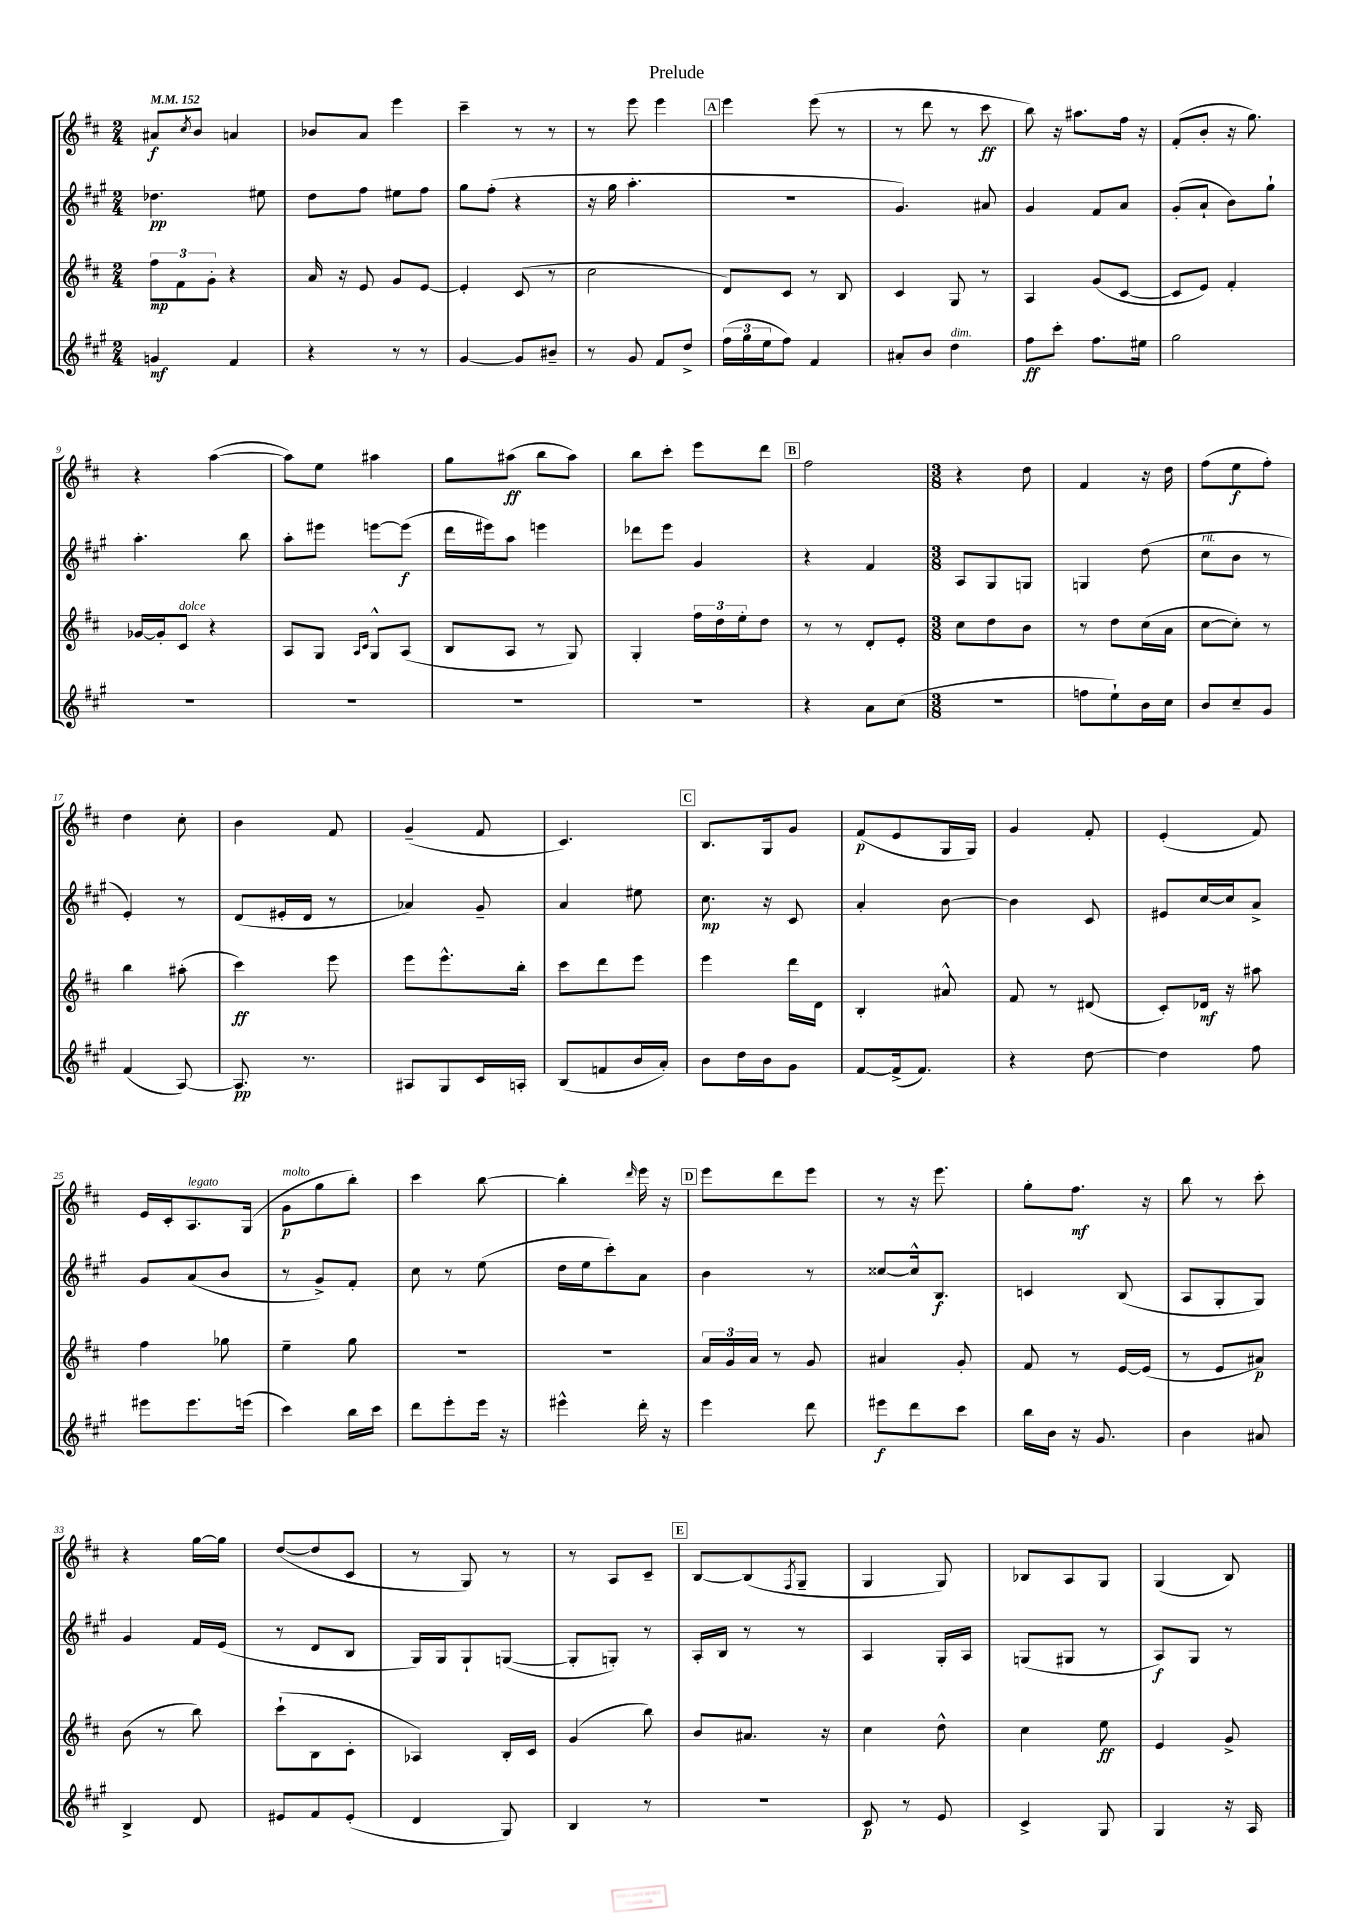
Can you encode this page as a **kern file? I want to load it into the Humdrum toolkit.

**kern	**kern	**kern	**kern
*staff4	*staff3	*staff2	*staff1
*clefG2	*clefG2	*clefG2	*clefG2
*k[f#c#g#]	*k[f#c#]	*k[f#c#g#]	*k[f#c#]
*M2/4	*M2/4	*M2/4	*M2/4
*MM152	*MM152	*MM152	*MM152
4g	12ff#	4.dd-	8a#
.	12f#	.	.
.	.	.	8qcc#
.	.	.	8b
.	12g'	.	.
4f#	4r	.	4a
.	.	8ee#	.
=	=	=	=
4r	16a	8dd	8b-
.	16r	.	.
.	8e	8ff#	8a
8r	8g	8ee#	4eee
8r	[8e	8ff#	.
=	=	=	=
[4g#	4e']	8gg#	4ccc#~
.	.	(8ff#'	.
8g#]	(8c#	4r	8r
8b#~	8r	.	8r
=	=	=	=
8r	2cc#	16r	8r
.	.	16gg#	.
8g#	.	4.aa'	8eee
8f#	.	.	4eee
8dd^	.	.	.
=	=	=	=
(24ff#	8d)	2r	4eee
24gg#	.	.	.
24ee	.	.	.
8ff#)	8c#	.	.
4f#	8r	.	(8eee
.	8B	.	8r
=	=	=	=
8a#'	4c#	4.g#)	8r
8b	.	.	8ddd
4dd	8G	.	8r
.	8r	8a#	8ccc#
=	=	=	=
8ff#	4A	4g#	8bb)
8ccc#'	.	.	16r
.	.	.	8.aa#
8.ff#	(8g	8f#	.
.	[8c#	8a	16ff#
16ee#	.	.	16r
=	=	=	=
2gg#	8c#]	(8g#'	(8f#'
.	8e)	8a`	8b'
.	4f#'	8b)	16r
.	.	.	8.gg)
.	.	8gg#`	.
=	=	=	=
2r	[16g-	4.aa'	4r
.	16g-']	.	.
.	8c#	.	.
.	4r	.	([4aa
.	.	8bb	.
=	=	=	=
2r	8A	8aa'	8aa])
.	8G	8eee#	8ee
.	16qqA	.	.
.	16qqc#	.	.
.	8G^^	[8eee	4aa#
.	(8A	(8eee]	.
=	=	=	=
2r	8B	16ddd	8gg
.	.	16eee#)	.
.	8A	8aa	(8aa#
.	8r	4eee	8bb
.	8G)	.	8aa#)
=	=	=	=
2r	4G'	8ddd-	8bb
.	.	8eee	8ccc#'
.	24ff#	4g#	8eee
.	24dd	.	.
.	24ee'	.	.
.	8dd	.	8ddd
=	=	=	=
4r	8r	4r	2ff#
.	8r	.	.
8a	8d'	4f#	.
(8cc#	8e'	.	.
=	=	=	=
*M3/8	*M3/8	*M3/8	*M3/8
4.r	8cc#	8A	4r
.	8dd	8G#	.
.	8b	8G	8dd
=	=	=	=
8ff	8r	4G	4f#
8ee`)	8dd	.	.
16b	(16cc#	(8dd	16r
16cc#	16a	.	16dd
=	=	=	=
8b	[8cc#	8cc#	(8ff#
8cc#~	8cc#'])	8b	8ee
8g#	8r	8r	8ff#')
=	=	=	=
(4f#	4bb	4e')	4dd
[8A)	(8aa#'	8r	8cc#'
=	=	=	=
8.A]	4ccc#)	(8d	4b
.	.	16e#'	.
8.r	.	16d	.
.	8eee	8r	8f#
=	=	=	=
8A#	8eee	4a-)	(4g~
8G#	8.eee^^	.	.
16c#	.	8g#~	8f#
16A'	16bb'	.	.
=	=	=	=
(8B	8ccc#	4a	4.c#)
8f	8ddd	.	.
16b	8eee	8ee#	.
16a')	.	.	.
=	=	=	=
8b	4eee	8.cc#	8.B
16dd	.	.	.
16b	.	16r	16G
8g#	16ddd	8c#	8g
.	16d	.	.
=	=	=	=
[8f#	4B'	4a'	(8f#
(16f#^]	.	.	8e
8.f#)	.	.	.
.	8a#^^	[8b	16G
.	.	.	16G)
=	=	=	=
4r	8f#	4b]	4g
.	8r	.	.
[8dd	(8d#	8c#	8f#'
=	=	=	=
4dd]	8c#')	8e#	(4e'
.	16d-	[16cc#	.
.	16r	16cc#]	.
8ff#	8aa#	8a^	8f#)
=	=	=	=
8eee#	4ff#	8g#	16e
.	.	.	16c#'
8.eee#	.	(8a	8.A
.	8gg-	8b	.
(16eee	.	.	(16G
=	=	=	=
4ccc#)	4ee~	8r	8g
.	.	8g#^)	8gg
16bb	8gg	8f#'	8bb')
16ccc#	.	.	.
=	=	=	=
8ddd	4.r	8cc#	4ccc#
8eee'	.	8r	.
16eee	.	(8ee	[8bb
16r	.	.	.
=	=	=	=
4eee#^^	4.r	16dd	4bb']
.	.	16ee	.
.	.	8ccc#')	.
.	.	.	16qqddd
16ddd'	.	8a	16eee
16r	.	.	16r
=	=	=	=
4eee	24a	4b	8eee
.	24g	.	.
.	24a	.	.
.	8r	.	8ddd
8ddd	8g	8r	8eee
=	=	=	=
8eee#	4a#	[8cc##	8r
8ddd	.	16cc##^^]	16r
.	.	8.B	8.eee
8ccc#	8g'	.	.
=	=	=	=
16bb	8f#	4c	8gg'
16b	.	.	.
16r	8r	.	8.ff#
8.g#	.	.	.
.	[16e	(8B	.
.	(16e]	.	16r
=	=	=	=
4b	8r	8A	8bb
.	8e	8G#'	8r
8a#	8a#)	8G#)	8ccc#'
=	=	=	=
4B^	(8b	4g#	4r
.	8r	.	.
8d	8bb)	16f#	[16gg
.	.	(16e	16gg]
=	=	=	=
8e#	(8ccc#`	8r	([8dd
8f#	8B	8d	8dd]
(8e#'	8c#'	8B	8c#
=	=	=	=
4d	4A-)	16G#)	8r
.	.	16G#	.
.	.	8G#`	8G)
8G#)	16B'	([8G	8r
.	16c#	.	.
=	=	=	=
4B	(4g	8G']	8r
.	.	8G')	8A
8r	8bb)	8r	8c#~
=	=	=	=
4.r	8b	16A'	[8B
.	.	16B	.
.	8.a#	8r	(8B]
.	.	.	8qF#
.	.	8r	8G~
.	16r	.	.
=	=	=	=
8c#	4cc#	4A	4G
8r	.	.	.
8e	8dd^^	16G#'	8G)
.	.	16A	.
=	=	=	=
4c#^	4cc#	(8G	8B-
.	.	8G#	8A
8G#	8ee	8r	8G
=	=	=	=
4G#	4e	8A)	(4G
.	.	8G#	.
16r	8g^	8r	8B)
16A	.	.	.
==	==	==	==
*-	*-	*-	*-
